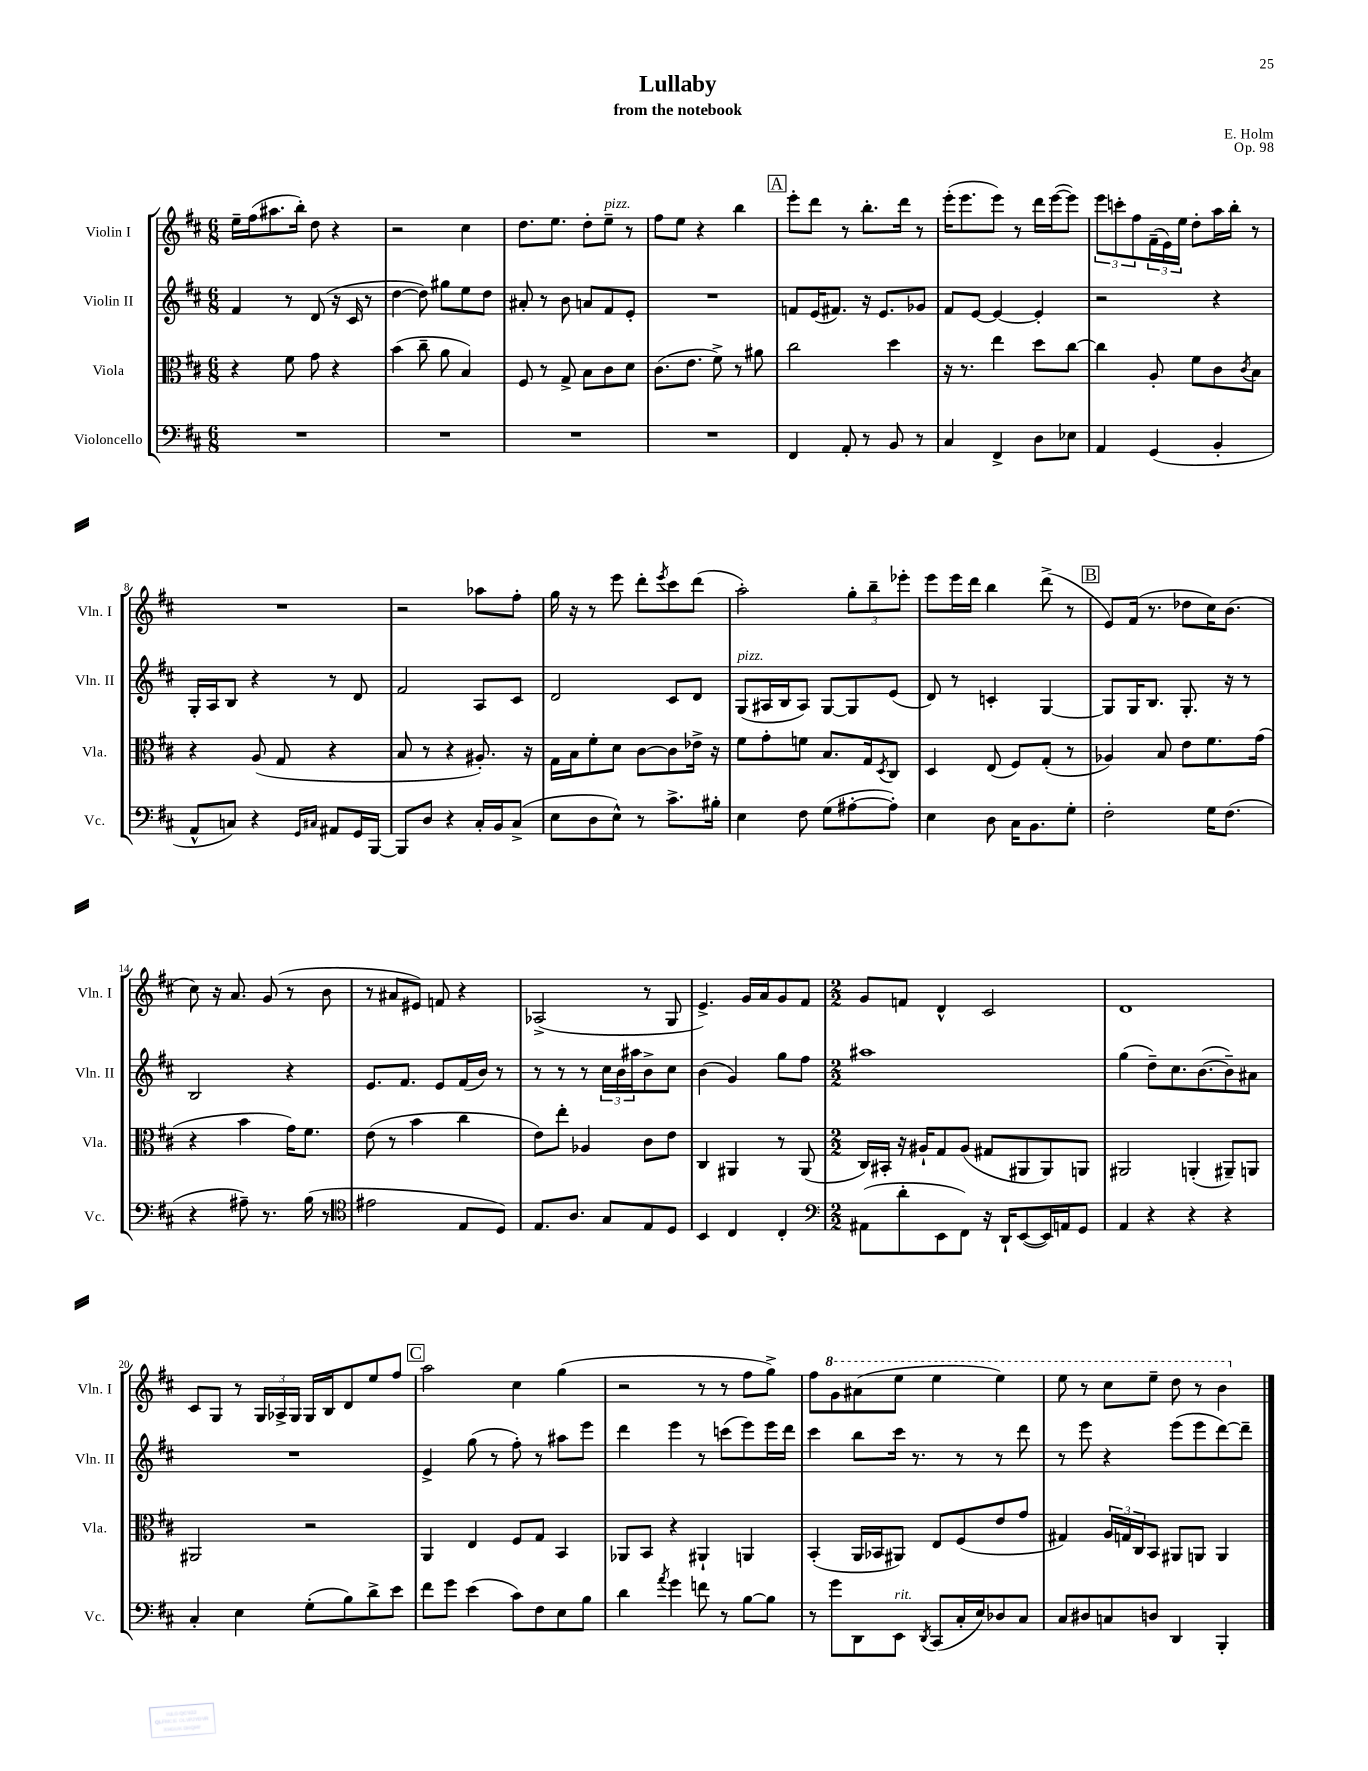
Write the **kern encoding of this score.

**kern	**kern	**kern	**kern
*part4	*part3	*part2	*part1
*staff4	*staff3	*staff2	*staff1
*I"Violoncello	*I"Viola	*I"Violin II	*I"Violin I
*I'Vc.	*I'Vla.	*I'Vln. II	*I'Vln. I
*clefF4	*clefC3	*clefG2	*clefG2
*k[f#c#]	*k[f#c#]	*k[f#c#]	*k[f#c#]
*M6/8	*M6/8	*M6/8	*M6/8
=1	=1	=1	=1
2.r	4r	4f#/	16ee~\LL
.	.	.	(16ff#\J
.	.	.	8.aa#X\
.	8f#\	8r	.
.	.	.	16bb'\Jk)
.	8g\	(8d/	8dd\
.	4r	16r	4r
.	.	16c#/	.
.	.	8r	.
=2	=2	=2	=2
2.r	(4b\	[4dd\	2r
.	8cc#~\	8dd\])	.
.	8a\	8gg#X\L	.
.	4B/)	8ee\	4cc#\
.	.	8dd\J	.
=3	=3	=3	=3
2.r	8F#/	8a#X'/	8.dd\L
.	8r	8r	.
.	.	.	8.ee\J
.	8G^/	8b\	.
.	8B\L	8an/L	8dd'\L
!	!	!	!LO:TX:a:i:t=pizz.
.	8c#\	8f#/	8ee~\J
.	8d\J	8e'/J	8r
=4	=4	=4	=4
2.r	(8.c#\L	2.r	8ff#\L
.	.	.	8ee\J
.	8.e\J	.	.
.	.	.	4r
.	8f#^\)	.	.
.	8r	.	4bb\
.	8a#X\	.	.
!!LO:REH:place=s1:t=A
=5	=5	=5	=5
4FF#/	2cc#\	8fn/L	8eee'\L
.	.	(16e/K	8ddd\J
.	.	8.f#X/J)	.
8AA'/	.	.	8r
8r	.	16r	8.bb'\L
.	.	8.e/L	.
8BB/	4dd\	.	.
.	.	.	16ddd\Jk
8r	.	8g-X/J	8r
=6	=6	=6	=6
4C#/	16r	8f#/L	(16eee'\KL
.	8.r	.	8.eee\
.	.	[8e/J	.
4FF#^/	4ee\	4e/_	8eee\J)
.	.	.	8r
8D\L	8dd\L	4e'/]	16ddd\LL
.	.	.	([16eee\J
8E-X\J	[8cc#\J	.	8eee\J])
=7	=7	=7	=7
4AA/	4cc#\]	2r	12eee\L
.	.	.	12cccn'\
.	.	.	12ff#\
(4GG/	8A'/	.	(24f#~\L
.	.	.	24e\)
.	.	.	24ee\JJ
.	8f#\L	.	8dd'\L
4BB'/	8c#\	4r	16aa\L
.	.	.	16bb'\JJ
.	8qc#/	.	.
.	8B\J	.	8r
!!LO:LB:g=z
=8	=8	=8	=8
8AA^^/L	4r	16G'/LL	2.r
.	.	16A/J	.
8Cn/J)	.	8B/J	.
4r	(8A/	4r	.
.	8G/	.	.
16qqGG/LL	.	.	.
16qqC#X/JJ	.	.	.
8AA#X/L	4r	8r	.
16GG/L	.	8d/	.
[16BBB/JJ	.	.	.
=9	=9	=9	=9
8BBB/L]	8B/	2f#/	2r
8D/J	8r	.	.
4r	4r	.	.
16C#'/LL	8.A#X'/)	8A/L	8aa-X\L
16BB/J	.	.	.
(8C#^/J	.	8c#/J	8ff#'\J
.	16r	.	.
=10	=10	=10	=10
8E\L	16G\LL	2d/	16gg\
.	16B\J	.	16r
8D\	8f#'\	.	8r
8E^^\J)	8d\J	.	8eee\
8r	[8c#\L	.	8ddd'\L
.	.	.	8qeee/
8.c#^\L	8c#\]	8c#/L	8ccc#\
.	16e-X^\Jk	8d/J	(8ddd\J
16B#X'\Jk	16r	.	.
=11	=11	=11	=11
!	!	!LO:TX:a:i:t=pizz.	!
4E\	8f#\L	(8G/L	2aa'\)
.	8g'\	16A#X/L	.
.	.	16B/J	.
8F#\	8fn\J	8A#/J)	.
(8G\L	8.B/L	[8G/L	.
[8A#X'\	.	8G/]	12gg'\L
.	16G/k	.	.
.	.	.	12bb~\
.	8qD/	.	.
8A#'\J])	8C#/J	(8e/J	.
.	.	.	12eee-X'\J
=12	=12	=12	=12
4E\	4D/	8d/)	8eee\L
.	.	8r	16eee\L
.	.	.	16ddd\JJ
8D\	(8E/	4cn'/	4bb\
16C#\KL	8F#/L)	.	.
8.BB\	.	.	.
.	(8G'/J	[4G/	(8ddd^\
8G'\J	8r	.	8r
!!LO:REH:place=s1:t=B
=13	=13	=13	=13
2F#'\	4A-X/)	8G/L]	8e/L)
.	.	16G/K	(16f#/Jk
.	.	8.B/J	8.r
.	8B/	.	.
.	8e\L	8.G'/	8dd-X\L
16G\KL	8.f#\	.	16cc#\K)
(8.F#\J	.	16r	(8.b\J
.	.	8r	.
.	(16g\Jk	.	.
!!LO:LB:g=z
=14	=14	=14	=14
4r	4r	2B/	8cc#\)
.	.	.	16r
.	.	.	8.a/
8A#X~\)	4b\	.	.
8.r	.	.	(8g/
.	16g\KL)	4r	8r
(16B\	8.f#\J	.	.
8r	.	.	8b\
=15	=15	=15	=15
*clefC4	*	*	*
2e#X\	(8e\	8.e/L	8r
.	8r	.	8a#X/L
.	.	8.f#/J	.
.	4b\	.	8e#X/J)
.	.	8e/L	8fn/
8E/L	4cc#\	(16f#/L	4r
.	.	16b/JJ)	.
8D/J)	.	8r	.
=16	=16	=16	=16
8.E/L	8e\L)	8r	(2A-X^/
.	8ee'\J	8r	.
8.A/J	.	.	.
.	4A-X/	8r	.
8G/L	.	24cc#\LL	.
.	.	24b\	.
.	.	24aa#X\J	.
8E/	8c#\L	8b^\	8r
8D/J	8e\J	8cc#\J	8G/
=17	=17	=17	=17
4BB/	4C#/	(4b\	4.e^/)
4C#/	4AA#X/	4g/)	.
.	.	.	16g/LL
.	.	.	16a/J
4C#'/	8r	8gg\L	8g/
.	(8AA#/	8ff#\J	8f#/J
=18	=18	=18	=18
*clefF4	*	*	*
*M2/2	*M2/2	*M2/2	*M2/2
(8AA#X\L	16C#/LL)	1aa#X	8g/L
.	16BB#X'/JJ	.	.
8d'\	16r	.	8fn/J
.	16A#X`/KL	.	.
8EE\	8G/	.	4d^^/
8FF#\J)	(8A#/J	.	.
16r	8G#X/L	.	2c#/
16DD`/KL	.	.	.
([8EE/	8AA#X/	.	.
16EE/L])	8AA#/)	.	.
16AAn/J	.	.	.
8GG/J	8AAn/J	.	.
=19	=19	=19	=19
4AA/	2AA#X/	(4gg\	1d
4r	.	8dd~\L)	.
.	.	8.cc#\	.
4r	(4AAn'/	.	.
.	.	([8.b\	.
4r	8AA#X~/L)	8b~\])	.
.	8AAn/J	8a#X\J	.
!!LO:LB:g=z
=20	=20	=20	=20
4C#'/	2AA#X/	1r	8c#/L
.	.	.	8G/J
4E\	.	.	8r
.	.	.	24G/LL
.	.	.	24A-X^/
.	.	.	24G/JJ
(8G'\L	2r	.	16G/LL
.	.	.	16B/J
8B\)	.	.	8d/
8d^\	.	.	8ee/
8e\J	.	.	8ff#/J
!!LO:REH:place=s1:t=C
=21	=21	=21	=21
8f#\L	4AA/	4e^/	2aa\
8g\J	.	.	.
(4e\	4E/	(8gg\	.
.	.	8r	.
8c#\L)	8F#/L	8ff#'\)	4cc#\
8F#\	8G/J	8r	.
8E\	4BB/	8aa#X\L	(4gg\
8B\J	.	8eee\J	.
=22	=22	=22	=22
4d\	8AA-X/L	4ddd\	2r
.	8BB/J	.	.
8qa/	.	.	.
4g\	4r	4eee\	.
8fn\	4AA#X`/	8r	8r
8r	.	(8cccn\L	8r
[8B\L	4AAn/	8eee\)	8ff#\L
8B\J]	.	16eee\L	8gg^\J)
.	.	16ddd\JJ	.
=23	=23	=23	=23
8r	(4BB'/	4ccc#\	8ff#\L
*	*	*	*8va
8g\L	.	.	8gg\
8DD\	16AA/LL	8bb\L	(8aa#X\
.	16BB-X/J	.	.
!LO:TX:a:i:t=rit.	!	!	!
8EE\J	8AA#X/J)	16ccc#\Jk	8eee\J
.	.	8.r	.
8qDD/	.	.	.
(8CC#/L	8E/L	.	4eee\
16C#'/L	(8F#/	8r	.
16E/J)	.	.	.
8D-X/	8e/	8r	4eee\)
8C#/J	8g/J	8ddd\	.
=24	=24	=24	=24
8C#/L	4G#X/)	8r	8eee\
8D#X/	.	8eee\	8r
8Cn/	24A/LL	4r	8ccc#\L
.	24Gn/	.	.
.	24C#/J	.	.
8Dn/J	8BB/J	.	8eee~\J
4DD/	8AA#X/L	(8eee\L	8ddd\
.	8AAn/J	8eee\	8r
4BBB'/	4AA/	[8ddd\)	4bb\
.	.	8ddd~\J]	.
*	*	*	*X8va
==	==	==	==
*-	*-	*-	*-
